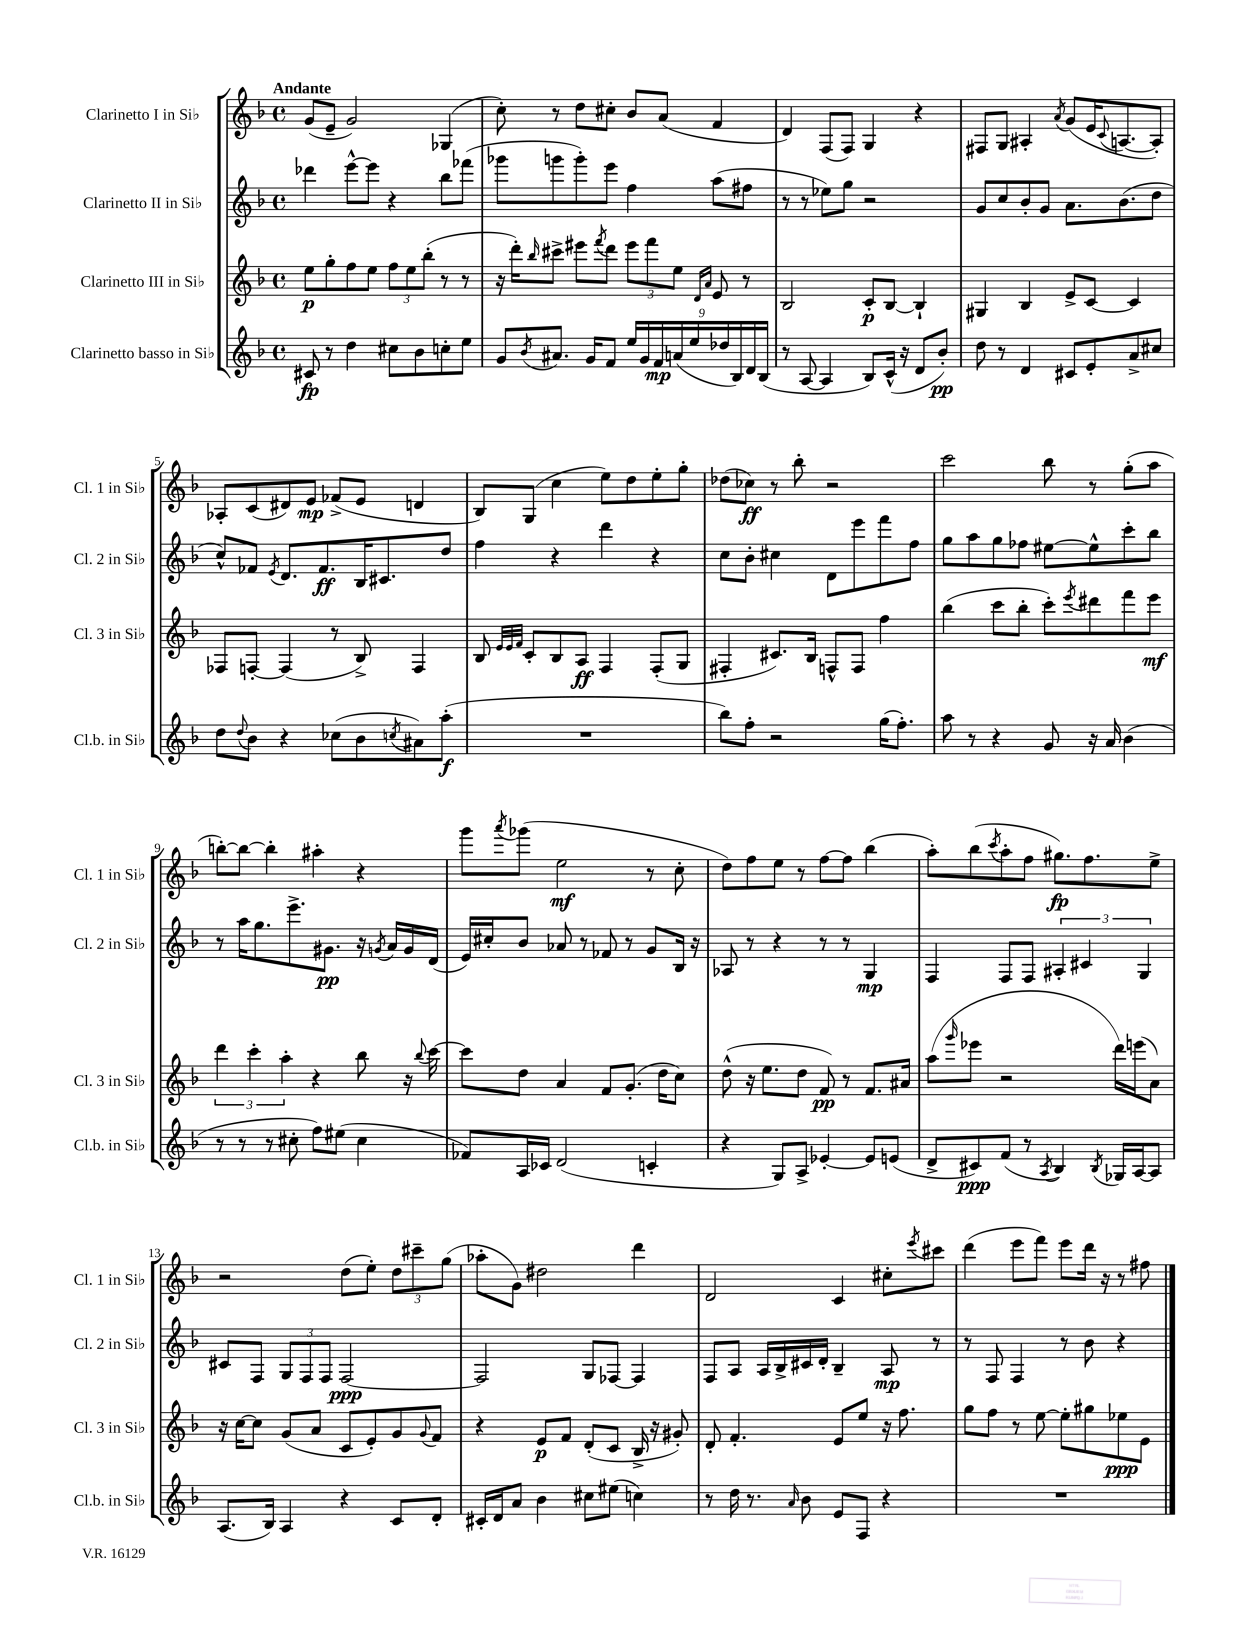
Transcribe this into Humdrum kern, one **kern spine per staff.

**kern	**dynam	**kern	**dynam	**kern	**dynam	**kern	**dynam
*part4	*part4	*part3	*part3	*part2	*part2	*part1	*part1
*staff4	*staff4	*staff3	*staff3	*staff2	*staff2	*staff1	*staff1
*I"Clarinetto basso in Si♭	*	*I"Clarinetto III in Si♭	*	*I"Clarinetto II in Si♭	*	*I"Clarinetto I in Si♭	*
*I'Cl.b. in Si♭	*	*I'Cl. 3 in Si♭	*	*I'Cl. 2 in Si♭	*	*I'Cl. 1 in Si♭	*
*clefG2	*	*clefG2	*	*clefG2	*	*clefG2	*
*k[b-]	*	*k[b-]	*	*k[b-]	*	*k[b-]	*
*M4/4	*	*M4/4	*	*M4/4	*	*M4/4	*
*met(c)	*	*met(c)	*	*met(c)	*	*met(c)	*
=1	=1	=1	=1	=1	=1	=1	=1
!	!	!	!	!	!	!LO:TX:a:B:t=Andante	!
8c#X/	fp	8ee\L	p	4ddd-X\	.	(8g/L	.
8r	.	8gg'\	.	.	.	8e~/J	.
4dd\	.	8ff\	.	[8eee^^\L	.	2g/)	.
.	.	8ee\J	.	8eee\J]	.	.	.
8cc#X\L	.	12ff\L	.	4r	.	.	.
.	.	12ee\	.	.	.	.	.
8b-\	.	.	.	.	.	.	.
.	.	(12bb-'\J	.	.	.	.	.
8ccn'\	.	8r	.	8bb-\L	.	(4G-X/	.
8ee\J	.	8r	.	(8fff-X\J	.	.	.
=2	=2	=2	=2	=2	=2	=2	=2
8g/L	.	16r	.	8ggg-X\L	.	8cc'\)	.
.	.	16ddd'\KL)	.	.	.	.	.
8qb-/	.	16qqbb-/	.	.	.	.	.
8.a#X/J	.	8ccc#X^\J	.	8gggn\	.	8r	.
.	.	8eee#X\L	.	8ggg'\)	.	8dd\L	.
16g/KL	.	.	.	.	.	.	.
.	.	8qfff/	.	.	.	.	.
8f/J	.	8ddd\J	.	8eee\J	.	8cc#X'\J	.
18ee/LL	.	12eee#\L	.	4ff\	.	8b-/L	.
18g/	.	.	.	.	.	.	.
.	.	12fff\	.	.	.	.	.
18f/	mp	.	.	.	.	.	.
.	.	.	.	.	.	(8a/J	.
(18an/	.	12ee\J	.	.	.	.	.
18ee/	.	.	.	.	.	.	.
.	.	16qqd/LL	.	.	.	.	.
.	.	16qqa/JJ	.	.	.	.	.
.	.	8e/	.	(8aa\L	.	4f/	.
18dd-X/	.	.	.	.	.	.	.
18B-/)	.	.	.	.	.	.	.
.	.	8r	.	8ff#X\J	.	.	.
18d/	.	.	.	.	.	.	.
(18B-/JJ	.	.	.	.	.	.	.
=3	=3	=3	=3	=3	=3	=3	=3
8r	.	2B-/	.	8r	.	4d/)	.
[8A/	.	.	.	8r	.	.	.
4A/]	.	.	.	8ee-X\L)	.	(8F/L	.
.	.	.	.	8gg\J	.	8F/J)	.
8B-/L)	.	8c'/L	p	2r	.	4G/	.
(16c^^/Jk	.	[8B-/J	.	.	.	.	.
16r	.	.	.	.	.	.	.
8d/L	.	4B-`/]	.	.	.	4r	.
8b-'/J)	pp	.	.	.	.	.	.
=4	=4	=4	=4	=4	=4	=4	=4
8dd\	.	4G#X/	.	8g/L	.	8F#X/L	.
8r	.	.	.	8cc/	.	8G/J	.
4d/	.	4B-/	.	8b-'/	.	4A#X'/	.
.	.	.	.	8g/J	.	.	.
.	.	.	.	.	.	8qa/	.
8c#X/L	.	8e^/L	.	8.a\L	.	(8g/L	.
8e'/	.	[8c/J	.	.	.	16e/K	.
.	.	.	.	.	.	8qqc/	.
.	.	.	.	(8.b-\	.	[8.An/	.
8a^/	.	4c/]	.	.	.	.	.
8cc#X/J	.	.	.	8dd\J	.	8A'/J])	.
!!LO:LB:g=z
=5	=5	=5	=5	=5	=5	=5	=5
8dd\L	.	8F-X/L	.	8cc^^/L)	.	8A-X'/L	.
8qqdd/	.	.	.	.	.	.	.
8b-\J	.	[8Fn'/J	.	8f-X/J	.	(8c/	.
.	.	.	.	8qe/	.	.	.
4r	.	(4F/]	.	8.d/L	.	8d#X/)	.
.	.	.	.	.	.	8e/J	mp
.	.	.	.	8.f-/	ff	.	.
(8cc-X\L	.	8r	.	.	.	(8f-X^/L	.
8b-\	.	8B-^/)	.	16B-/K	.	8e/J	.
.	.	.	.	8.c#X/	.	.	.
8qccn/	.	.	.	.	.	.	.
8a#X\)	.	4F/	.	.	.	4dn/	.
(8aa'\J	f	.	.	8dd/J	.	.	.
=6	=6	=6	=6	=6	=6	=6	=6
1r	.	8B-/	.	4ff\	.	8B-/L)	.
.	.	32qqe/LLL	.	.	.	.	.
.	.	32qqe/	.	.	.	.	.
.	.	32qqf/JJJ	.	.	.	.	.
.	.	8c'/L	.	.	.	(8G/J	.
.	.	8B-/	.	4r	.	4cc\	.
.	.	8A/J	ff	.	.	.	.
.	.	4F/	.	4ddd\	.	8ee\L)	.
.	.	.	.	.	.	8dd\	.
.	.	(8F'/L	.	4r	.	8ee'\	.
.	.	8G/J	.	.	.	8gg'\J	.
=7	=7	=7	=7	=7	=7	=7	=7
8bb-\L)	.	4F#X'/	.	8cc\L	.	(8dd-X\L	.
8ff'\J	.	.	.	8b-'\J	.	8cc-X\J)	ff
2r	.	8.c#X/L)	.	4cc#X\	.	8r	.
.	.	.	.	.	.	8bb-'\	.
.	.	16B-/Jk	.	.	.	.	.
.	.	8Fn^^/L	.	8d\L	.	2r	.
.	.	8F/J	.	8eee\	.	.	.
(16gg\KL	.	4ff\	.	8fff\	.	.	.
8.ff'\J)	.	.	.	.	.	.	.
.	.	.	.	8ff\J	.	.	.
=8	=8	=8	=8	=8	=8	=8	=8
8aa\	.	(4bb-\	.	8gg\L	.	2ccc\	.
8r	.	.	.	8aa\	.	.	.
4r	.	8ccc\L	.	8gg\	.	.	.
.	.	8bb-'\J	.	8ff-X\J	.	.	.
8g/	.	8ccc'\L)	.	[8ee#X\L	.	8bb-\	.
.	.	8qeee/	.	.	.	.	.
16r	.	8ddd#X\	.	8ee#^^\]	.	8r	.
16a/	.	.	.	.	.	.	.
(4b-\	.	8fff\	.	8ccc'\	.	(8gg'\L	.
.	.	8eee\J	mf	8bb-\J	.	8aa\J	.
!!LO:LB:g=z
=9	=9	=9	=9	=9	=9	=9	=9
8r	.	6ddd\	.	8r	.	[8bbn'\L)	.
8r	.	.	.	16aa\KL	.	8bb\J_	.
.	.	6ccc'\	.	.	.	.	.
.	.	.	.	8.gg\	.	.	.
8r	.	.	.	.	.	4bb'\]	.
.	.	6aa'\	.	.	.	.	.
8cc#X'\	.	.	.	8.eee^\	.	.	.
8ff\L)	.	4r	.	.	.	4aa#X'\	.
.	.	.	.	8.g#X\J	pp	.	.
(8ee#X\J	.	.	.	.	.	.	.
4cc#\	.	8bb-\	.	16r	.	4r	.
.	.	.	.	8qgn/	.	.	.
.	.	.	.	16a/LL	.	.	.
.	.	16r	.	16g/	.	.	.
.	.	8qqbb-/	.	.	.	.	.
.	.	[16ccc\	.	(16d/JJ	.	.	.
=10	=10	=10	=10	=10	=10	=10	=10
8f-X/L)	.	8ccc\L]	.	16e/LL)	.	8ggg\L	.
.	.	.	.	16cc#X'/J	.	.	.
.	.	.	.	.	.	8qaaa/	.
16A/L	.	8dd\J	.	8b-/J	.	(8ggg-X\J	.
16c-X/JJ	.	.	.	.	.	.	.
(2d/	.	4a/	.	8a-X/	.	2ee\	mf
.	.	.	.	8r	.	.	.
.	.	8f/L	.	8f-X/	.	.	.
.	.	(8.g'/J	.	8r	.	.	.
4cn'/	.	.	.	8g/L	.	8r	.
.	.	16dd\KL	.	.	.	.	.
.	.	8cc\J)	.	16B-/Jk	.	8cc'\	.
.	.	.	.	16r	.	.	.
=11	=11	=11	=11	=11	=11	=11	=11
4r	.	(8dd^^\	.	8A-X/	.	8dd\L)	.
.	.	16r	.	8r	.	8ff\	.
.	.	8.ee\L	.	.	.	.	.
8G/L)	.	.	.	4r	.	8ee\J	.
8A^/J	.	8dd\J	.	.	.	8r	.
[4e-X'/	.	8f/)	pp	8r	.	[8ff\L	.
.	.	8r	.	8r	.	8ff\J]	.
8e-/L]	.	8.f/L	.	4G/	mp	(4bb-\	.
(8en/J	.	.	.	.	.	.	.
.	.	16a#X/Jk	.	.	.	.	.
=12	=12	=12	=12	=12	=12	=12	=12
8d^/L	.	(8aa\L	.	4F/	.	8aa'\L)	.
.	.	16qqggg/	.	.	.	.	.
8c#X/)	ppp	8eee-X\J	.	.	.	(8bb-\	.
.	.	.	.	.	.	8qccc/	.
(8f/J	.	2r	.	8F/L	.	8aa'\	.
8r	.	.	.	8F/J	.	8ff\J	.
8qA/	.	.	.	.	.	.	.
4B-/)	.	.	.	6A#X'/	.	8.gg#X\L)	fp
.	.	.	.	6c#X/	.	.	.
.	.	.	.	.	.	8.ff\	.
8qB-/	.	.	.	.	.	.	.
16G-X/LL	.	16ddd\LL)	.	.	.	.	.
[16A/J	.	(16eeen\J	.	.	.	.	.
.	.	.	.	6G/	.	.	.
8A/J]	.	8a\J)	.	.	.	8ee^\J	.
!!LO:LB:g=z
=13	=13	=13	=13	=13	=13	=13	=13
(8.A/L	.	16r	.	8c#X/L	.	2r	.
.	.	[16cc\KL	.	.	.	.	.
.	.	8cc\J]	.	8F/J	.	.	.
16B-/Jk)	.	.	.	.	.	.	.
4A/	.	(8g/L	.	12G/L	.	.	.
.	.	.	.	12F/	.	.	.
.	.	8a/J	.	.	.	.	.
.	.	.	.	12F/J	.	.	.
4r	.	8c/L	.	[2F/	ppp	(8dd\L	.
.	.	8e'/)	.	.	.	8ee'\J)	.
8c/L	.	8g/	.	.	.	12dd\L	.
.	.	.	.	.	.	12ccc#X~\	.
.	.	8qqg/	.	.	.	.	.
8d'/J	.	8f/J	.	.	.	.	.
.	.	.	.	.	.	(12gg\J	.
=14	=14	=14	=14	=14	=14	=14	=14
16c#X'/LL	.	4r	.	2F/]	.	8aa-X'\L	.
16d/J	.	.	.	.	.	.	.
8a/J	.	.	.	.	.	8g\J)	.
4b-\	.	8e/L	p	.	.	2dd#X\	.
.	.	8f/J	.	.	.	.	.
8cc#X\L	.	(8d'/L	.	8G/L	.	.	.
(8ee#X\J	.	8c/J	.	[8F-X/J	.	.	.
4ccn\)	.	16B-^/	.	4F-/]	.	4ddd\	.
.	.	16r	.	.	.	.	.
.	.	8g#X'/)	.	.	.	.	.
=15	=15	=15	=15	=15	=15	=15	=15
8r	.	8d'/	.	8F/L	.	2d/	.
16dd\	.	4.f'/	.	8A/J	.	.	.
8.r	.	.	.	.	.	.	.
.	.	.	.	16A/LL	.	.	.
.	.	.	.	16B-^/	.	.	.
16qqa/	.	.	.	.	.	.	.
8b-\	.	.	.	16c#X/	.	.	.
.	.	.	.	16d'/JJ	.	.	.
8e/L	.	8e/L	.	4B-~/	.	4c/	.
8F/J	.	8ee/J	.	.	.	.	.
4r	.	16r	.	8A/	mp	8cc#X'\L	.
.	.	8.ff\	.	.	.	.	.
.	.	.	.	.	.	8qeee/	.
.	.	.	.	8r	.	8ccc#X\J	.
=16	=16	=16	=16	=16	=16	=16	=16
1r	.	8gg\L	.	8r	.	(4ddd\	.
.	.	8ff\J	.	8F/	.	.	.
.	.	8r	.	4F/	.	8eee\L	.
.	.	[8ee\	.	.	.	8fff\J)	.
.	.	8ee'\L]	.	8r	.	8eee\L	.
.	.	8gg#X\	.	8b-\	.	16ddd\Jk	.
.	.	.	.	.	.	16r	.
.	.	8ee-X\	ppp	4r	.	8r	.
.	.	8e\J	.	.	.	8ff#X\	.
==	==	==	==	==	==	==	==
*-	*-	*-	*-	*-	*-	*-	*-
